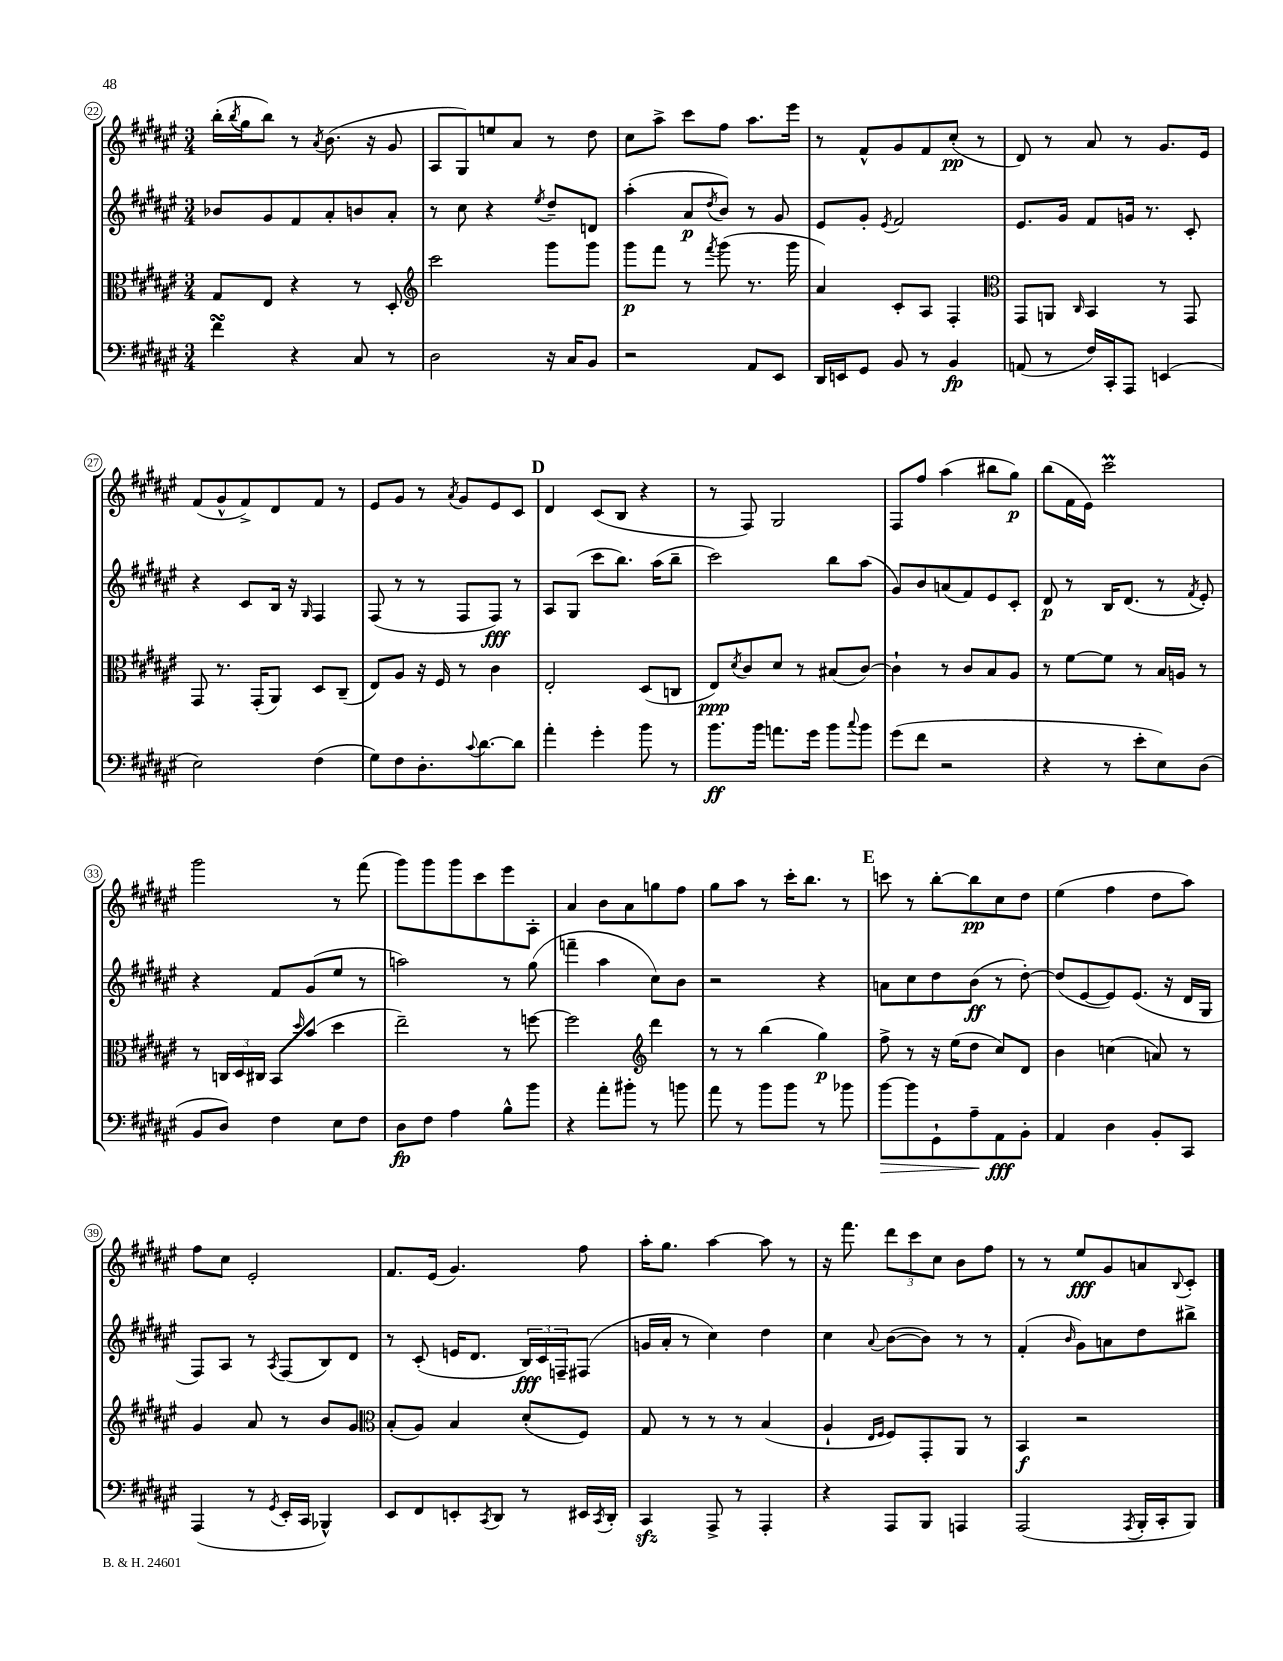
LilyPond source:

<<
\new StaffGroup <<
\new Staff = "s0" {
    \clef treble \key fis \major \numericTimeSignature \time 3/4
    b''16-.( \acciaccatura { b''8 } gis''16 b''8) r8 \acciaccatura { ais'8 } b'8.( r16 gis'8 |
    ais8 gis8) e''8 ais'8 r8 dis''8 |
    cis''8 ais''8-> cis'''8 fis''8 ais''8. eis'''16 |
    r8 fis'8-^ gis'8 fis'8 cis''8-.\pp( r8 |
    dis'8) r8 ais'8 r8 gis'8. eis'16 |
    fis'8( gis'8-^ fis'8->) dis'8 fis'8 r8 |
    eis'8 gis'8 r8 \acciaccatura { ais'8 } gis'8 eis'8 cis'8 |
    \mark \markup { \bold "D" } dis'4 cis'8( b8 r4 |
    r8 fis8) gis2 |
    fis8 fis''8 ais''4( bis''8 gis''8\p) |
    b''8( fis'16 eis'16) cis'''2\prall |
    gis'''2 r8 fis'''8( |
    gis'''8) gis'''8 gis'''8 cis'''8 eis'''8 ais8-. |
    ais'4 b'8 ais'8 g''8 fis''8 |
    gis''8 ais''8 r8 cis'''16-. b''8. r8 |
    \mark \markup { \bold "E" } c'''8 r8 b''8~-. b''8\pp cis''8 dis''8 |
    eis''4( fis''4 dis''8 ais''8) |
    fis''8 cis''8 eis'2-. |
    fis'8. eis'16( gis'4.) fis''8 |
    ais''16-. gis''8. ais''4~ ais''8 r8 |
    r16 fis'''8. \tuplet 3/2 { dis'''8 cis'''8 cis''8 } b'8 fis''8 |
    r8 r8 eis''8\fff gis'8 a'8 \appoggiatura { b8 } cis'8-. \bar "|." |
}
\new Staff = "s1" {
    \clef treble \key fis \major \numericTimeSignature \time 3/4
    bes'8 gis'8 fis'8 ais'8-. b'8 ais'8-. |
    r8 cis''8 r4 \acciaccatura { eis''8 } dis''8-- d'8 |
    ais''4-.( ais'8\p \acciaccatura { dis''8 } b'8) r8 gis'8 |
    eis'8 gis'8-. \acciaccatura { eis'8 } fis'2 |
    eis'8. gis'16 fis'8 g'16 r8. cis'8-. |
    r4 cis'8 b16 r16 \grace { gis16 } fis4 |
    fis8( r8 r8 fis8 fis8\fff) r8 |
    \mark \markup { \bold "D" } ais8 gis8( cis'''8 b''8.) ais''16( b''8-- |
    cis'''2) b''8 ais''8( |
    gis'8) b'8 a'8( fis'8) eis'8 cis'8-. |
    dis'8\p r8 b16 dis'8.( r8 \acciaccatura { fis'8 } eis'8-.) |
    r4 fis'8 gis'8( eis''8 r8 |
    a''2) r8 gis''8( |
    f'''4-- ais''4 cis''8) b'8 |
    r2 r4 |
    \mark \markup { \bold "E" } a'8 cis''8 dis''8 b'8\ff( r8 dis''8~-.) |
    dis''8( eis'8~ eis'8) eis'8.( r16 dis'16 gis16 |
    fis8) ais8 r8 \acciaccatura { ais8 } fis8( b8) dis'8 |
    r8 cis'8-.( e'16 dis'8. \tuplet 3/2 { b16\fff) cis'16 f16-- } fis8( |
    g'16 ais'16-. r8 cis''4) dis''4 |
    cis''4 \appoggiatura { ais'8 } b'8~( b'8) r8 r8 |
    fis'4-.( \grace { b'16 } gis'8) a'8 dis''8 bis''8-> \bar "|." |
}
\new Staff = "s2" {
    \clef alto \key fis \major \numericTimeSignature \time 3/4
    gis8 eis8 r4 r8 dis8-. |
    \clef treble cis'''2 gis'''8 gis'''8 |
    gis'''8\p fis'''8 r8 \acciaccatura { fis'''8 } gis'''8( r8. gis'''16 |
    ais'4) cis'8-. ais8 fis4-. |
    \clef alto gis,8 a,8 \grace { cis16 } b,4 r8 gis,8 |
    gis,8 r8. gis,16-.( ais,8) dis8 cis8--( |
    eis8) ais8 r16 fis16 r8 cis'4 |
    \mark \markup { \bold "D" } eis2-. dis8( c8 |
    eis8\ppp) \acciaccatura { dis'8 } cis'8 dis'8 r8 bis8( cis'8~) |
    cis'4-! r8 cis'8 b8 ais8 |
    r8 fis'8~ fis'8 r8 b16 a16 r8 |
    r8 \tuplet 3/2 { c16 dis16 cis16 } b,8 \grace { dis''16 } b'8( dis''4 |
    eis''2--) r8 f''8~ |
    f''2 \clef treble dis'''4 |
    r8 r8 b''4( gis''4\p) |
    \mark \markup { \bold "E" } fis''8-> r8 r16 eis''16( dis''8 cis''8) dis'8 |
    b'4 c''4( a'8) r8 |
    gis'4 ais'8 r8 b'8 gis'8 |
    \clef alto b8-.( ais8) b4 dis'8-.( fis8) |
    gis8 r8 r8 r8 b4( |
    ais4-! \grace { eis16 fis16 } fis8) gis,8-. ais,8 r8 |
    b,4\f r2 \bar "|." |
}
\new Staff = "s3" {
    \clef bass \key fis \major \numericTimeSignature \time 3/4
    fis'4\turn r4 cis8 r8 |
    dis2 r16 cis16 b,8 |
    r2 ais,8 eis,8 |
    dis,16 e,16 gis,8 b,8 r8 b,4\fp |
    a,8( r8 fis16) cis,16-. ais,,8 e,4( |
    eis2) fis4( |
    gis8) fis8 dis8.-. \appoggiatura { cis'8 } dis'8.~ dis'8 |
    \mark \markup { \bold "D" } ais'4-. gis'4-. b'8 r8 |
    b'8.\ff b'16 a'8. gis'16 b'8 \appoggiatura { cis''8 } b'8 |
    gis'8( fis'8 r2 |
    r4 r8 eis'8-. eis8) dis8( |
    b,8 dis8) fis4 eis8 fis8 |
    dis8\fp fis8 ais4 b8-^ b'8 |
    r4 ais'8-. bis'8-. r8 b'8 |
    ais'8 r8 b'8 b'8 r8 bes'8 |
    \mark \markup { \bold "E" } b'8~\> b'8 gis,8-! ais8--\! ais,8\fff b,8-. |
    ais,4 dis4 b,8-. cis,8 |
    ais,,4( r8 \acciaccatura { gis,8 } eis,16-. cis,16 bes,,4-^) |
    eis,8 fis,8 e,8-. \acciaccatura { cis,8 } dis,8 r8 eis,16 \acciaccatura { cis,8 } dis,16-. |
    cis,4\sfz ais,,8-> r8 ais,,4-. |
    r4 ais,,8 b,,8 a,,4 |
    ais,,2( \acciaccatura { ais,,8 } b,,16-. cis,16-. b,,8) \bar "|." |
}
>>
>>
\layout { \context { \Score currentBarNumber = #22 \override BarNumber.stencil = #(make-stencil-circler 0.1 0.3 ly:text-interface::print) } }
